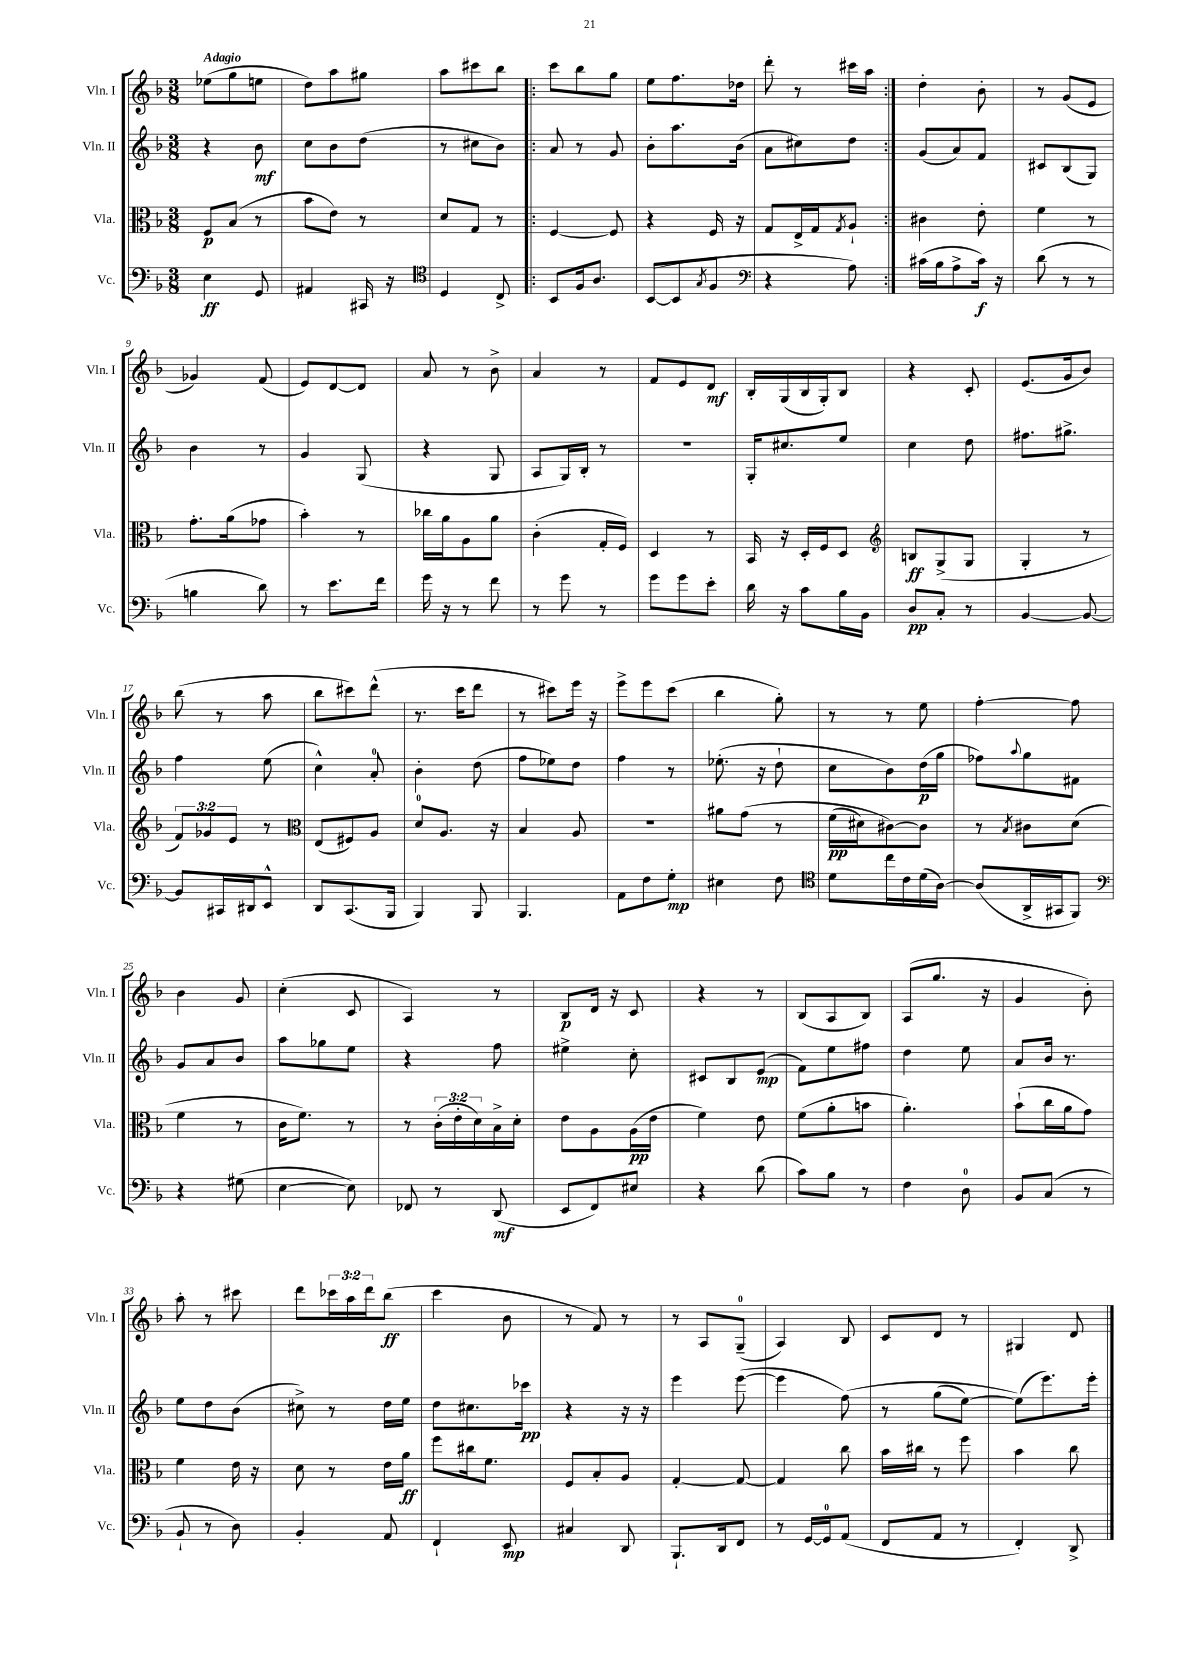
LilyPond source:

<<
\new StaffGroup <<
\new Staff = "s0" \with { instrumentName = "Vln. I" shortInstrumentName = "Vln. I" } {
    \clef treble \key f \major \numericTimeSignature \time 3/8 \override Staff.TupletNumber.text = #tuplet-number::calc-fraction-text \tempo "Adagio"
    ees''8( g''8 e''8 |
    d''8) a''8 gis''8 |
    a''8 cis'''8 bes''8 |
    \repeat volta 2 { c'''8 bes''8 g''8 |
    e''8 f''8. des''16 |
    d'''8-. r8 cis'''16 a''16 | }
    d''4-. bes'8-. |
    r8 g'8( e'8 |
    ges'4) f'8( |
    e'8) d'8~ d'8 |
    a'8 r8 bes'8-> |
    a'4 r8 |
    f'8 e'8 d'8\mf |
    bes16-. g16( bes16 g16-.) bes8 |
    r4 c'8-. |
    e'8.( g'16 bes'8) |
    bes''8( r8 a''8 |
    bes''8 cis'''8) d'''8-^( |
    r8. c'''16 d'''8 |
    r8 cis'''8) e'''16 r16 |
    e'''8-> e'''8 c'''8( |
    bes''4 g''8-.) |
    r8 r8 e''8 |
    f''4~-. f''8 |
    bes'4 g'8 |
    c''4-.( c'8 |
    a4) r8 |
    bes8\p d'16 r16 c'8 |
    r4 r8 |
    bes8( a8 bes8) |
    a8( g''8. r16 |
    g'4 bes'8-.) |
    a''8-. r8 cis'''8 |
    d'''8 \tuplet 3/2 { ces'''16 a''16 d'''16 } bes''8\ff( |
    c'''4 bes'8 |
    r8 f'8) r8 |
    r8 a8 g8-0--( |
    a4) bes8 |
    c'8 d'8 r8 |
    gis4 d'8 \bar "|." |
}
\new Staff = "s1" \with { instrumentName = "Vln. II" shortInstrumentName = "Vln. II" } {
    \clef treble \key f \major \numericTimeSignature \time 3/8
    r4 bes'8\mf |
    c''8 bes'8 d''8( |
    r8 cis''8 bes'8) |
    \repeat volta 2 { a'8 r8 g'8 |
    bes'8-. a''8. bes'16( |
    a'8 cis''8) d''8 | }
    g'8( a'8) f'8 |
    cis'8 bes8( g8) |
    bes'4 r8 |
    g'4 g8( |
    r4 g8 |
    a8 g16) bes16-. r8 |
    R4. |
    g16-. cis''8. e''8 |
    c''4 d''8 |
    fis''8. gis''8.-> |
    f''4 e''8( |
    c''4-^) a'8-0-. |
    bes'4-. d''8( |
    f''8 ees''8) d''8 |
    f''4 r8 |
    ees''8.-.( r16 d''8-! |
    c''8 bes'8) d''16\p( g''16 |
    fes''8) \appoggiatura { a''8 } g''8 fis'8 |
    g'8 a'8 bes'8 |
    a''8 ges''8 e''8 |
    r4 f''8 |
    eis''4-> c''8-. |
    cis'8 bes8 e'8\mp( |
    f'8) e''8 fis''8 |
    d''4 e''8 |
    a'8 bes'16 r8. |
    e''8 d''8 bes'8( |
    cis''8->) r8 d''16 e''16 |
    d''8 cis''8. ces'''16\pp |
    r4 r16 r16 |
    e'''4 e'''8~( |
    e'''4 f''8)\( |
    r8 g''8( e''8~) |
    e''8(\) e'''8.) e'''16-. \bar "|." |
}
\new Staff = "s2" \with { instrumentName = "Vla." shortInstrumentName = "Vla." } {
    \clef alto \key f \major \numericTimeSignature \time 3/8 \override Staff.TupletNumber.text = #tuplet-number::calc-fraction-text
    f8\p bes8( r8 |
    bes'8 e'8) r8 |
    d'8 g8 r8 |
    \repeat volta 2 { f4~ f8 |
    r4 f16 r16 |
    g8 e16-> g16 \acciaccatura { g8 } a8-! | }
    cis'4 e'8-. |
    f'4 r8 |
    g'8.-. a'16( ges'8 |
    bes'4-.) r8 |
    ces''16 a'16 a8 a'8 |
    c'4-.( g16-. f16) |
    d4 r8 |
    bes,16 r16 d16-. f16 d8 |
    \clef treble b8\ff g8->( g8 |
    g4-. r8 |
    \tuplet 3/2 { f'8) ges'8 e'8 } r8 |
    \clef alto e8( fis8) a8 |
    d'8-0 a8. r16 |
    bes4 a8 |
    R4. |
    ais'8 g'8\( r8 |
    f'16\pp( dis'16) cis'8~\) cis'8 |
    r8 \acciaccatura { bes8 } cis'8 d'8( |
    f'4 r8 |
    c'16 f'8.) r8 |
    r8 \tuplet 3/2 { c'16-.( e'16-. d'16) } bes16-> d'16-. |
    e'8 a8 a16\pp( e'16 |
    f'4) e'8 |
    f'8( a'8-. b'8 |
    a'4.-.) |
    bes'8-!( c''16 a'16 g'8) |
    f'4 e'16 r16 |
    d'8 r8 e'16 a'16\ff |
    f''8 cis''16 f'8. |
    f8 bes8-. a8 |
    g4~-. g8~ |
    g4 c''8 |
    bes'16 cis''16 r8 f''8 |
    bes'4 c''8 \bar "|." |
}
\new Staff = "s3" \with { instrumentName = "Vc." shortInstrumentName = "Vc." } {
    \clef bass \key f \major \numericTimeSignature \time 3/8
    e4\ff g,8 |
    ais,4 cis,16 r16 |
    \clef tenor d4 c8-> |
    \repeat volta 2 { bes,8 f16 a8. |
    bes,8~( bes,8 \acciaccatura { g8 } f8 |
    \clef bass r4 a8) | }
    cis'16( bes16 a8-> cis'16\f) r16 |
    d'8( r8 r8 |
    b4 d'8) |
    r8 e'8. f'16 |
    g'16 r16 r8 f'8 |
    r8 g'8 r8 |
    g'8 g'8 e'8-. |
    d'16 r16 c'8 bes16 bes,16 |
    d8\pp c8-. r8 |
    bes,4~ bes,8~ |
    bes,8 cis,16 dis,16 e,8-^ |
    d,8 c,8.( bes,,16 |
    bes,,4) bes,,8 |
    bes,,4. |
    a,8 f8 g8-.\mp |
    eis4 f8 |
    \clef tenor d'8 c''16 c'16 d'16( a16~) |
    a8( a,16-> gis,16 f,8) |
    \clef bass r4 gis8( |
    e4~ e8) |
    fes,8 r8 d,8\mf( |
    e,8 f,8) eis8 |
    r4 d'8( |
    c'8) bes8 r8 |
    f4 d8-0 |
    bes,8 c8( r8 |
    bes,8-! r8 d8) |
    bes,4-. a,8 |
    f,4-! e,8\mp |
    cis4 d,8 |
    bes,,8.-! d,16 f,8 |
    r8 g,16~ g,16-0 a,8( |
    f,8 a,8 r8 |
    f,4-.) d,8-> \bar "|." |
}
>>
>>
